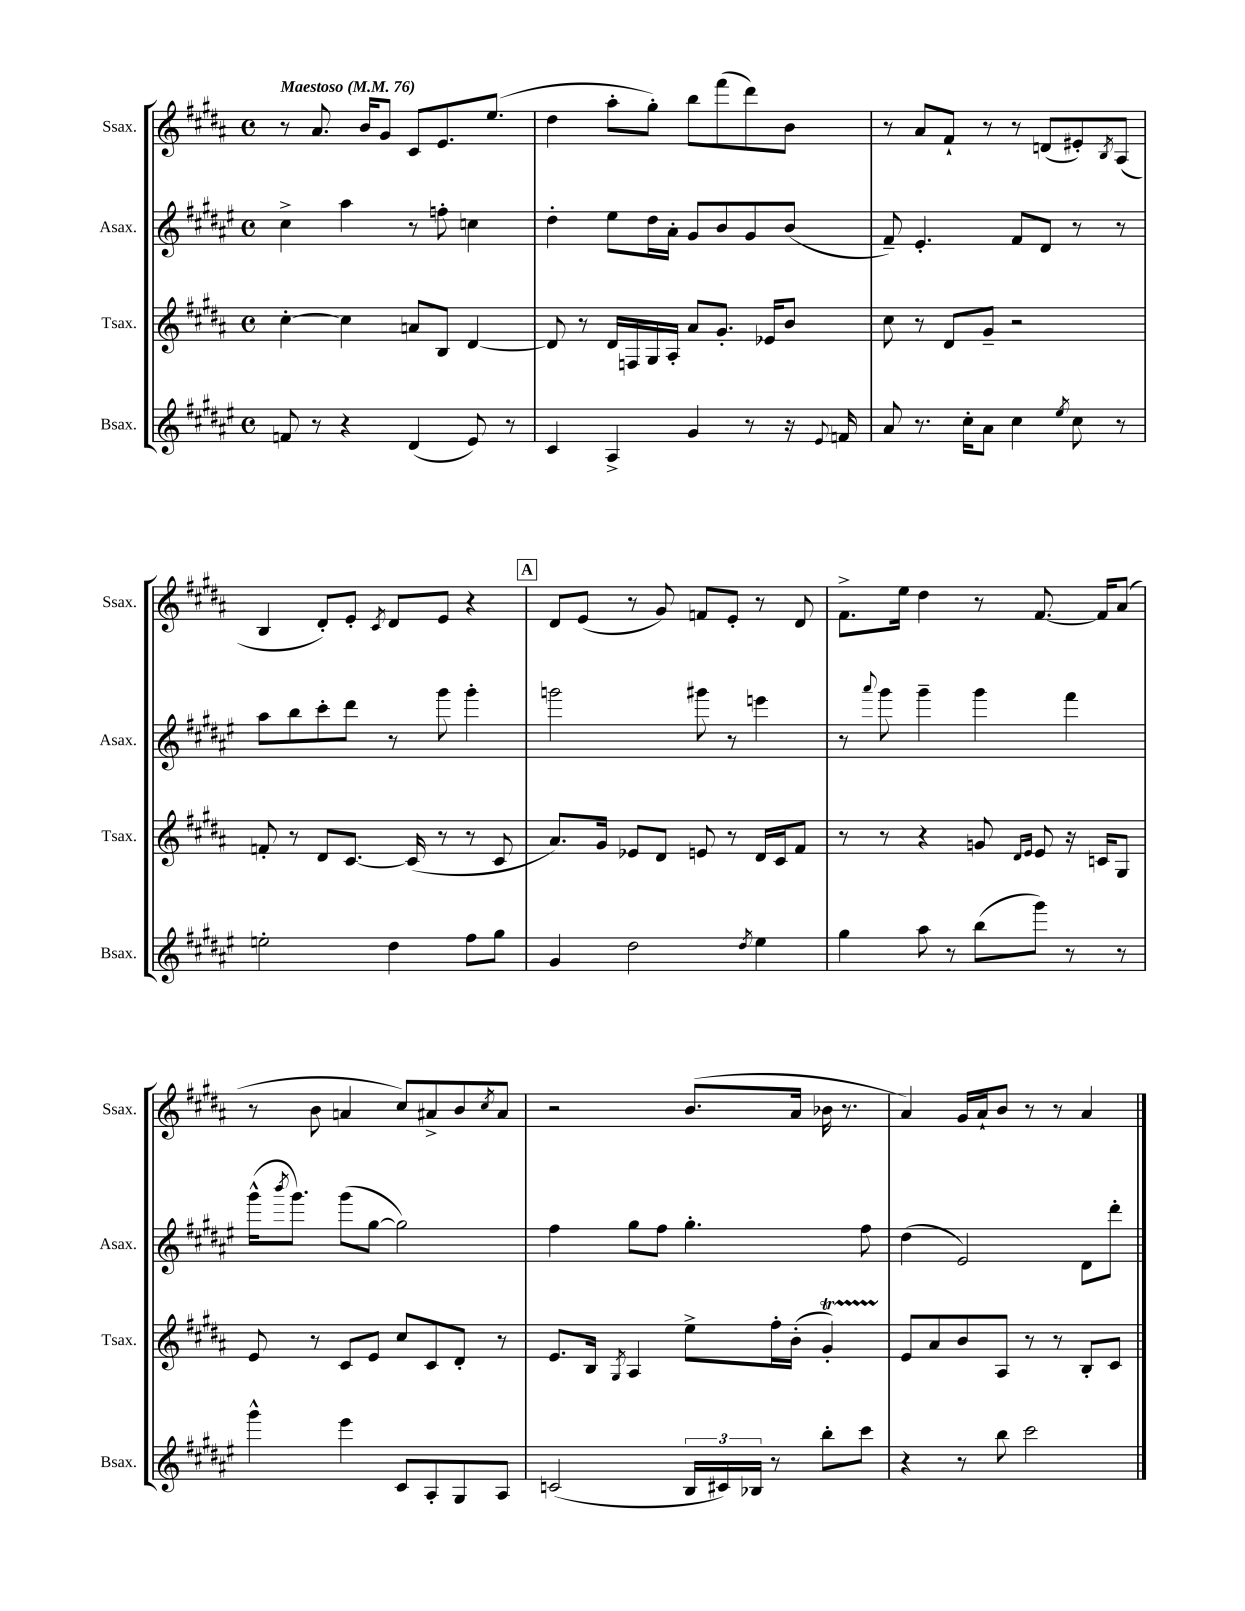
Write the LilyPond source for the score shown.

<<
\new StaffGroup <<
\new Staff = "s0" \with { instrumentName = "Ssax." shortInstrumentName = "Ssax." } {
    \clef treble \key b \major \defaultTimeSignature \time 4/4 \tempo "Maestoso" 4 = 76
    r8 ais'8. b'16 gis'8 cis'8 e'8. e''8.( |
    dis''4 ais''8-. gis''8-.) b''8 fis'''8( dis'''8) b'8 |
    r8 ais'8 fis'8-! r8 r8 d'8( eis'8-.) \acciaccatura { b8 } ais8( |
    b4 dis'8-.) e'8-. \acciaccatura { cis'8 } dis'8 e'8 r4 |
    \mark \markup { \box "A" } dis'8 e'8( r8 gis'8) f'8 e'8-. r8 dis'8 |
    fis'8.-> e''16 dis''4 r8 fis'8.~ fis'16 ais'8( |
    r8 b'8 a'4 cis''8) ais'8-> b'8 \acciaccatura { cis''8 } ais'8 |
    r2 b'8.( ais'16 bes'16 r8. |
    ais'4) gis'16 ais'16-! b'8 r8 r8 ais'4 \bar "|." |
}
\new Staff = "s1" \with { instrumentName = "Asax." shortInstrumentName = "Asax." } {
    \clef treble \key fis \major \defaultTimeSignature \time 4/4
    cis''4-> ais''4 r8 f''8-. c''4 |
    dis''4-. eis''8 dis''16 ais'16-. gis'8 b'8 gis'8 b'8( |
    fis'8--) eis'4.-. fis'8 dis'8 r8 r8 |
    ais''8 b''8 cis'''8-. dis'''8 r8 gis'''8 gis'''4-. |
    \mark \markup { \box "A" } g'''2 gis'''8 r8 e'''4 |
    r8 \appoggiatura { ais'''8 } gis'''8 gis'''4-- gis'''4 fis'''4 |
    gis'''16-^( \acciaccatura { b'''8 } gis'''8.) gis'''8( gis''8~ gis''2) |
    fis''4 gis''8 fis''8 gis''4.-. fis''8 |
    dis''4( eis'2) dis'8 dis'''8-. \bar "|." |
}
\new Staff = "s2" \with { instrumentName = "Tsax." shortInstrumentName = "Tsax." } {
    \clef treble \key b \major \defaultTimeSignature \time 4/4
    cis''4~-. cis''4 a'8 b8 dis'4~ |
    dis'8 r8 dis'16 f16 gis16 ais16-. ais'8 gis'8.-. ees'16 b'8 |
    cis''8 r8 dis'8 gis'8-- r2 |
    f'8-. r8 dis'8 cis'8.~ cis'16( r8 r8 cis'8 |
    \mark \markup { \box "A" } ais'8.) gis'16 ees'8 dis'8 e'8 r8 dis'16 cis'16 fis'8 |
    r8 r8 r4 g'8 \grace { dis'16 e'16 } e'8 r16 c'16 gis8 |
    e'8 r8 cis'8 e'8 cis''8 cis'8 dis'8-. r8 |
    e'8. b16 \acciaccatura { gis8 } ais4 e''8-> fis''16-. b'16-.( gis'4-.\startTrillSpan) |
    e'8\stopTrillSpan ais'8 b'8 ais8 r8 r8 b8-. cis'8 \bar "|." |
}
\new Staff = "s3" \with { instrumentName = "Bsax." shortInstrumentName = "Bsax." } {
    \clef treble \key fis \major \defaultTimeSignature \time 4/4
    f'8 r8 r4 dis'4( eis'8) r8 |
    cis'4 ais4-> gis'4 r8 r16 \appoggiatura { eis'8 } f'16 |
    ais'8 r8. cis''16-. ais'8 cis''4 \acciaccatura { eis''8 } cis''8 r8 |
    e''2-. dis''4 fis''8 gis''8 |
    \mark \markup { \box "A" } gis'4 dis''2 \acciaccatura { dis''8 } eis''4 |
    gis''4 ais''8 r8 b''8( gis'''8) r8 r8 |
    gis'''4-^ eis'''4 cis'8 ais8-. gis8 ais8 |
    c'2( \tuplet 3/2 { b16 cis'16) bes16 } r8 b''8-. cis'''8 |
    r4 r8 b''8 cis'''2 \bar "|." |
}
>>
>>
\layout { \context { \Score \remove "Bar_number_engraver" } }
